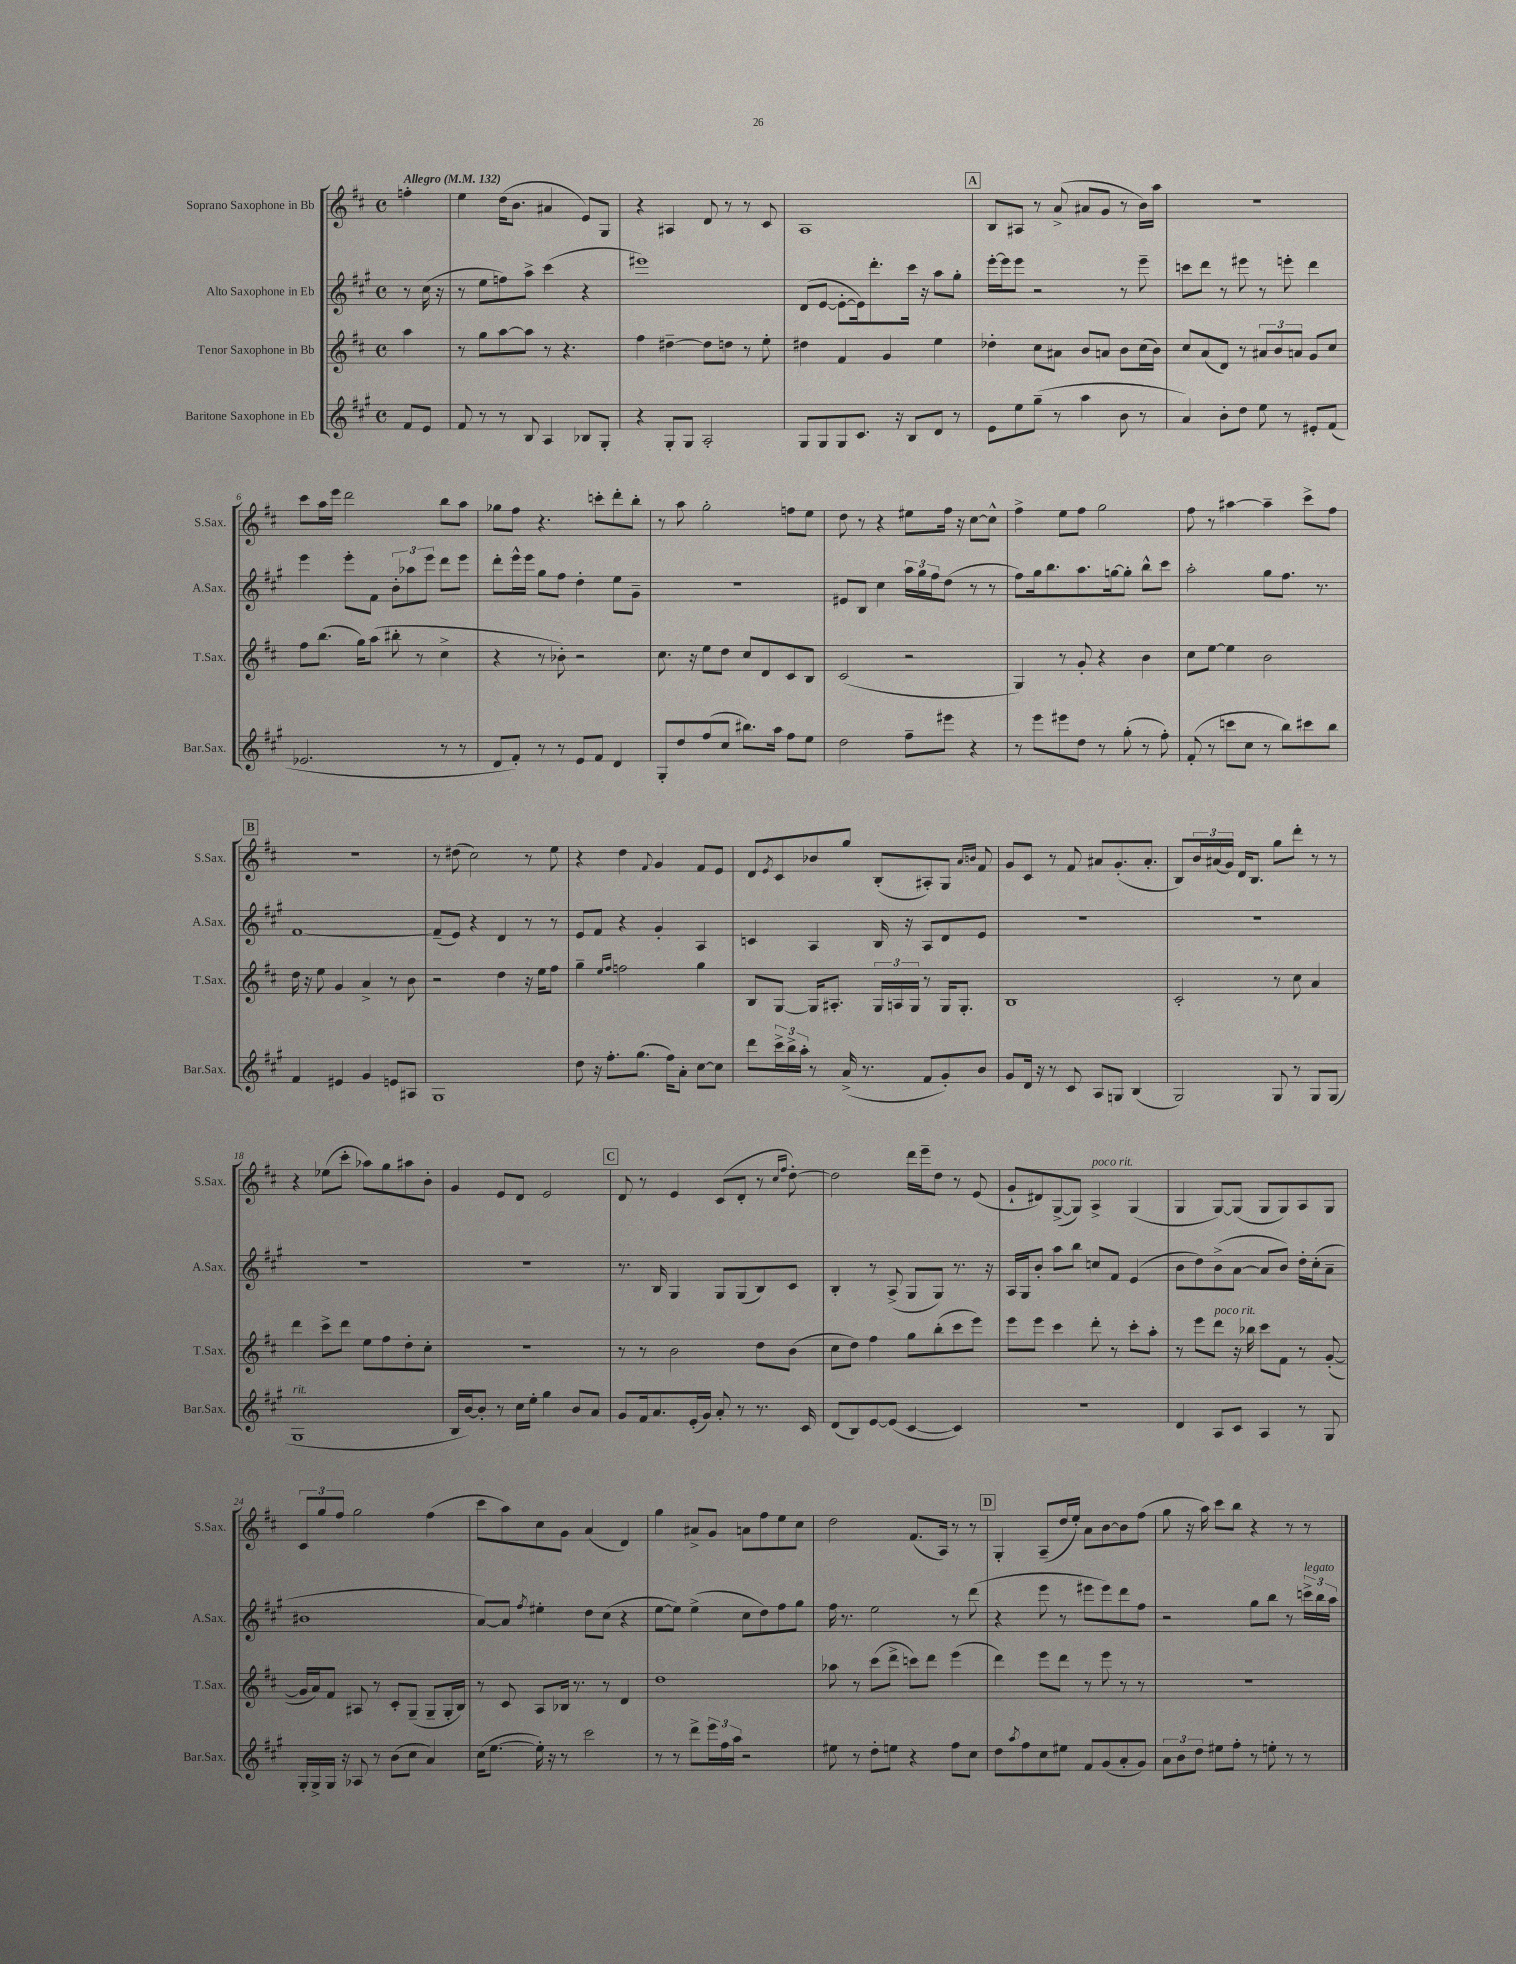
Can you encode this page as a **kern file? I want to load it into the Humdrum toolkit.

**kern	**kern	**kern	**kern
*part4	*part3	*part2	*part1
*staff4	*staff3	*staff2	*staff1
*I"Baritone Saxophone in Eb	*I"Tenor Saxophone in Bb	*I"Alto Saxophone in Eb	*I"Soprano Saxophone in Bb
*I'Bar.Sax.	*I'T.Sax.	*I'A.Sax.	*I'S.Sax.
*clefG2	*clefG2	*clefG2	*clefG2
*k[f#c#g#]	*k[f#c#]	*k[f#c#g#]	*k[f#c#]
*M4/4	*M4/4	*M4/4	*M4/4
*met(c)	*met(c)	*met(c)	*met(c)
*MM132	*MM132	*MM132	*MM132
=	=	=	=
!	!	!	!LO:TX:a:B:t=Allegro
8f#/L	4aa\	8r	4ffn'\
8e/J	.	(16cc#\	.
.	.	16r	.
=1	=1	=1	=1
8f#/	8r	8r	4ee\
8r	8gg\L	8ee\L	.
8r	[8aa\	8ffn\)	(16dd\KL
.	.	.	8.b\J
8B/	8aa\J]	8aa^\J	.
4A/	8r	(4ccc#\	4a#X/
.	4.r	.	.
8B-X/L	.	4r	8e/L)
8G#'/J	.	.	8G/J
=2	=2	=2	=2
4r	4ff#\	1eee#X)	4r
8G#'/L	[4dd#X~\	.	4A#X/
8G#/J	.	.	.
2A'/	8dd#\L]	.	8d/
.	8ddn\J	.	8r
.	8r	.	8r
.	8ee'\	.	8c#/
=3	=3	=3	=3
8G#/L	4dd#X\	(8d/L	1A
8G#/	.	[8e/J	.
8G#/	4f#/	8e'\L_	.
8.c#/J	.	16e\k])	.
.	.	8.ddd'\	.
.	4g/	.	.
16r	.	.	.
8B/L	.	16ccc#\Jk	.
.	.	16r	.
8d/J	4ee\	8aa\L	.
8r	.	8gg#'\J	.
!!LO:REH:place=s1:t=A
=4	=4	=4	=4
8e\L	4dd-X'\	[16eee'\LL	8B/L
.	.	16eee\J]	.
8ee\	.	8eee\J	8A#X/J
(8gg#~\J	8cc#\L	2r	8r
8r	8a#X\J	.	(8a^/
4aa\	8b/L	.	8a#X/L
.	8an/J	.	8g/J
8b\	8b\L	8r	8r
8r	(16cc#\L	8eee~\	16b\LL)
.	16b\JJ)	.	16aa\JJ
=5	=5	=5	=5
4a/)	8cc#/L	8cccn\L	1r
.	(8a/	8ddd\J	.
8b'\L	8d/J)	8r	.
8dd\J	8r	8eee#X\	.
8ee\	12a#X/L	8r	.
.	12b/	.	.
8r	.	8eeen'\	.
.	12an/J	.	.
8e#X'/L	8g/L	4ddd\	.
(8f#/J	8cc#/J	.	.
!!LO:LB:g=z
=6	=6	=6	=6
2.e-X/	8ff#\L	4eee\	8ccc#\L
.	(8.bb\J	.	16aa\L
.	.	.	16eee\JJ
.	.	8eee'\L	2ddd\
.	16gg\KL)	.	.
.	(8aa\J	8f#\J	.
.	8bb#X'\	12b'\L	.
.	.	12aa-X\	.
.	8r	.	.
.	.	12eee\J	.
8r	4cc#^\	8ddd\L	8bb\L
8r	.	8eee\J	8aa\J
=7	=7	=7	=7
8d/L	4r	8ddd'\L	8gg-X\L
8f#'/J)	.	16eee^^\L	8ff#\J
.	.	16eee\JJ	.
8r	8r	8gg#\L	4.r
8r	8b-X'\)	8ff#\J	.
8e/L	2r	4dd'\	.
8f#/J	.	.	8cccn'\L
4d/	.	8ee\L	8ddd'\
.	.	8g#~\J	8bb'\J
=8	=8	=8	=8
8G#'/L	8.cc#\	1r	8r
8dd/	.	.	8aa\
.	16r	.	.
(8ff#/	8ee\L	.	2gg'\
8cc#/J	8dd\J	.	.
8.bb#X\L)	8cc#/L	.	.
.	8d/	.	.
16aa\Jk	.	.	.
8ff#\L	8c#/	.	8ffn\L
8ee\J	8B/J	.	8ee\J
=9	=9	=9	=9
2dd\	(2c#/	8e#X/L	8dd\
.	.	8B/J	8r
.	.	4cc#\	4r
8ff#~\L	2r	24aa\LL	8ee#X\L
.	.	24gg#\	.
.	.	24ff#\J	.
8eee#X\J	.	(8dd\J	16ff#\Jk
.	.	.	16r
4r	.	8r	[8cc#\L
.	.	8r	8cc#^^\J]
=10	=10	=10	=10
8r	4G/)	8ff#\L)	4ff#^\
8eee\L	.	16gg#\k	.
.	.	8.bb\	.
8eee#X\	8r	.	8ee\L
8dd\J	8g'/	8.aa\	8ff#\J
8r	4r	.	2gg\
.	.	[16ggn\k	.
(8gg#'\	.	8gg'\J]	.
8r	4b\	8bb^^\L	.
8ff#'\)	.	8ccc#\J	.
=11	=11	=11	=11
(8f#'/	8cc#\L	2aa'\	8ff#\
8r	[8ee\J	.	8r
8cccn\L	4ee\]	.	[4aa#X\
8cc#\J	.	.	.
8r	2b\	8gg#\L	4aa#~\]
8bb\L)	.	8.ff#\J	.
8ccc#X\	.	.	8ccc#^\L
.	.	8.r	.
8bb\J	.	.	8ff#\J
!!LO:LB:g=z
!!LO:REH:place=s1:t=B
=12	=12	=12	=12
4f#/	16dd\	[1f#	1r
.	16r	.	.
.	8ee\	.	.
4e#X/	4g/	.	.
4g#/	4a^/	.	.
8en/L	8r	.	.
8A#X/J	8b\	.	.
=13	=13	=13	=13
1G#	2r	(8f#~/L]	8r
.	.	8e/J)	(8dd#X\
.	.	4r	2cc#\)
.	4dd\	4d/	.
.	16r	8r	8r
.	16ee\KL	.	.
.	8ff#\J	8r	8ee\
=14	=14	=14	=14
8dd\	4gg~\	8e/L	4r
16r	.	8f#/J	.
8.ff#'\L	.	.	.
.	16qqee/LL	.	.
.	16qqff#/JJ	.	.
.	2ffn\	4r	4dd\
(8.gg#\J	.	.	.
.	.	.	8qqf#/
.	.	4g#'/	4g/
16ff#\KL)	.	.	.
8a'\J	.	.	.
[8cc#\L	4gg\	4A/	8f#/L
8cc#\J]	.	.	8e/J
=15	=15	=15	=15
8ddd\L	8B/L	4cn/	8d/L
.	.	.	8qe/
24ccc#^\L	[8G/J	.	8c#/
24bb^\	.	.	.
24aa'\JJ	.	.	.
8r	16G/KL]	4A/	8b-X/
.	8.A#X'/J	.	.
(16a^/	.	.	8gg/J
8.r	.	.	.
.	24G/LL	16B/	(8B'/L
.	24An/	.	.
.	.	16r	.
.	24G/JJ	.	.
8f#/L	8r	8A/L	8A#X'/)
8g#'/)	16G/KL	8d/	8G/J
.	8.G'/J	.	.
.	.	.	16qqa/LL
.	.	.	16qqbn/JJ
8b/J	.	8e/J	8f#/
=16	=16	=16	=16
8g#/L	1B	1r	8g/L
16d/Jk	.	.	8c#/J
16r	.	.	.
8r	.	.	8r
8c#/	.	.	8f#/
8A/L	.	.	8a#X/L
8Gn/J	.	.	(8.g'/
(4B/	.	.	.
.	.	.	8.a#'/J
=17	=17	=17	=17
2G#/)	2c#'/	1r	8B/L)
.	.	.	24b/L
.	.	.	(24a#X/
.	.	.	24g/JJ)
.	.	.	16d/KL
.	.	.	8.B/J
8G#/	8r	.	8gg\L
8r	8cc#\	.	8ddd'\J
8G#/L	4a/	.	8r
(8G#/J	.	.	8r
!!LO:LB:g=z
=18	=18	=18	=18
!LO:TX:a:i:t=rit.	!	!	!
1G#	4ddd\	1r	4r
.	8ccc#^\L	.	(8ee-X\L
.	8ddd\J	.	8ccc#'\J
.	8ee\L	.	8aa-X\L)
.	8ff#\	.	8gg\
.	8dd'\	.	8aa#X\
.	8cc#'\J	.	8b'\J
=19	=19	=19	=19
16B/LL	1r	1r	4g/
[16b/J)	.	.	.
8b'/J]	.	.	.
8r	.	.	8e/L
16cc#\LL	.	.	8d/J
16ee'\JJ	.	.	.
4gg#\	.	.	2e/
8b/L	.	.	.
8a/J	.	.	.
!!LO:REH:place=s1:t=C
=20	=20	=20	=20
8g#/L	8r	8.r	8d/
16f#/k	8r	.	8r
8.a/	.	16B/	.
.	2b\	4G#/	4e/
(16e'/L	.	.	.
16g#/JJ)	.	.	.
8a'/	.	8G#/L	(8c#/L
8r	.	(8G#/	8d'/J
8.r	8dd\L	8B/)	8r
.	.	.	16qqcc#/LL
.	.	.	16qqff#/JJ
.	(8b\J	8c#/J	[8dd'\)
16c#/	.	.	.
=21	=21	=21	=21
(8d/L	8cc#\L	4B'/	2dd\]
8B/)	8dd\J)	.	.
[8e/	4ff#\	8r	.
(8e/J]	.	(8A^/	.
[4c#/	8gg\L	8G#/L	16ddd\LL
.	.	.	16eee~\J
.	(8bb'\	8G#/J)	8dd\J
4c#/])	8ccc#\	8.r	8r
.	8eee\J)	.	(8e/
.	.	16r	.
=22	=22	=22	=22
1r	8eee\L	16A/LL	8g`/L
.	.	16G#/J	.
.	8eee\J	8b'/J	8d#X/)
.	4ccc#\	8aa\L	([8G^/
.	.	8bb\J	8G/J])
!	!	!	!LO:TX:a:i:t=poco rit.
.	8ddd'\	8ccn/L	4A^/
.	8r	8f#/J	.
.	8ccc#'\L	(4e/	(4G/
.	8aa'\J	.	.
=23	=23	=23	=23
4d/	8r	8b\L	4G/
.	8eee\L	8dd\)	.
!	!LO:TX:a:i:t=poco rit.	!	!
8A/L	8ddd\J	(8b^\	[8G/L)
8c#/J	16r	[8a\J	(8G/J]
.	16bb-X\	.	.
4A/	8ccc#\L	8a/L]	8G/L
.	8f#\J	8b/J)	8G/)
8r	8r	16dd'\LL	8A/
.	.	(16cc#'\J	.
8G#/	([8g'/	8a~\J	8G/J
!!LO:LB:g=z
=24	=24	=24	=24
16G#'/LL	16g/LL]	1b#X	12c#/L
16G#^/	16a/J)	.	.
.	.	.	12gg/
16G#/JJ	8f#/J	.	.
.	.	.	12ff#/J
16r	.	.	.
8A-X/	8A#X/	.	2gg\
8r	8r	.	.
(8b\L	8c#'/L	.	.
8cc#\J	(8G~/J	.	.
4a/)	8G~/L	.	(4ff#\
.	16G'/L	.	.
.	16B/JJ)	.	.
=25	=25	=25	=25
(16cc#\KL	8r	[8a/L)	8ccc#\L
[8.ee\J	.	.	.
.	8c#/	8a/J]	8aa\)
.	.	8qff#/	.
16ee'\])	8A/L	4ee#X'\	8cc#\
16r	.	.	.
8r	16B-X/Jk	.	8g\J
.	8.r	.	.
2ccc#\	.	8dd\L	(4a/
.	8r	(8cc#\J	.
.	4d/	4r	4d/)
=26	=26	=26	=26
8r	1dd	[8ee\L	4gg\
8r	.	8ee\J])	.
8ddd^\L	.	(4ee^\	8a#X^/L
24eee\L	.	.	8g/J
24ff#\	.	.	.
24aa\JJ	.	.	.
2r	.	8cc#\L	8an\L
.	.	8dd\)	8ff#\
.	.	8ff#\	8ee\
.	.	8gg#\J	8cc#\J
=27	=27	=27	=27
8ee#X\	8aa-X\	16ff#\	2dd\
.	.	8.r	.
8r	8r	.	.
8dd'\L	(8ccc#\L	2ee\	.
8een\J	8ddd^\J	.	.
4r	8cccn\L)	.	(8.f#/L
.	8ddd\J	.	.
.	.	.	16A/Jk)
8ff#\L	(4eee\	8r	8r
8cc#\J	.	(8ddd\	8r
!!LO:REH:place=s1:t=D
=28	=28	=28	=28
8dd\L	4ddd\)	4r	4G'/
8qaa/	.	.	.
8ff#\	.	.	.
8cc#\	8eee\L	8eee\	(8A~/L
8ee#X\J	8ddd\J	8r	16dd/L
.	.	.	16ee'/JJ)
8f#/L	8r	8eee#X\L	8a\L
(8g#/	8eee\	8eee#\)	[8b\
8a'/	8r	8ddd\	8b\]
8g#/J)	8r	8ff#\J	(8ff#\J
=29	=29	=29	=29
12a\L	1r	2r	8gg\
12b\	.	.	.
.	.	.	16r
12dd\J	.	.	.
.	.	.	16aa\)
8ee#X\L	.	.	8ccc#\L
8ff#'\J	.	.	8bb\J
8r	.	8gg#\L	4r
8een'\	.	8bb\J	.
8r	.	8r	8r
!	!	!LO:TX:a:i:t=legato	!
8r	.	24cccn^\LL	8r
.	.	24bb\	.
.	.	24aa\JJ	.
==	==	==	==
*-	*-	*-	*-
